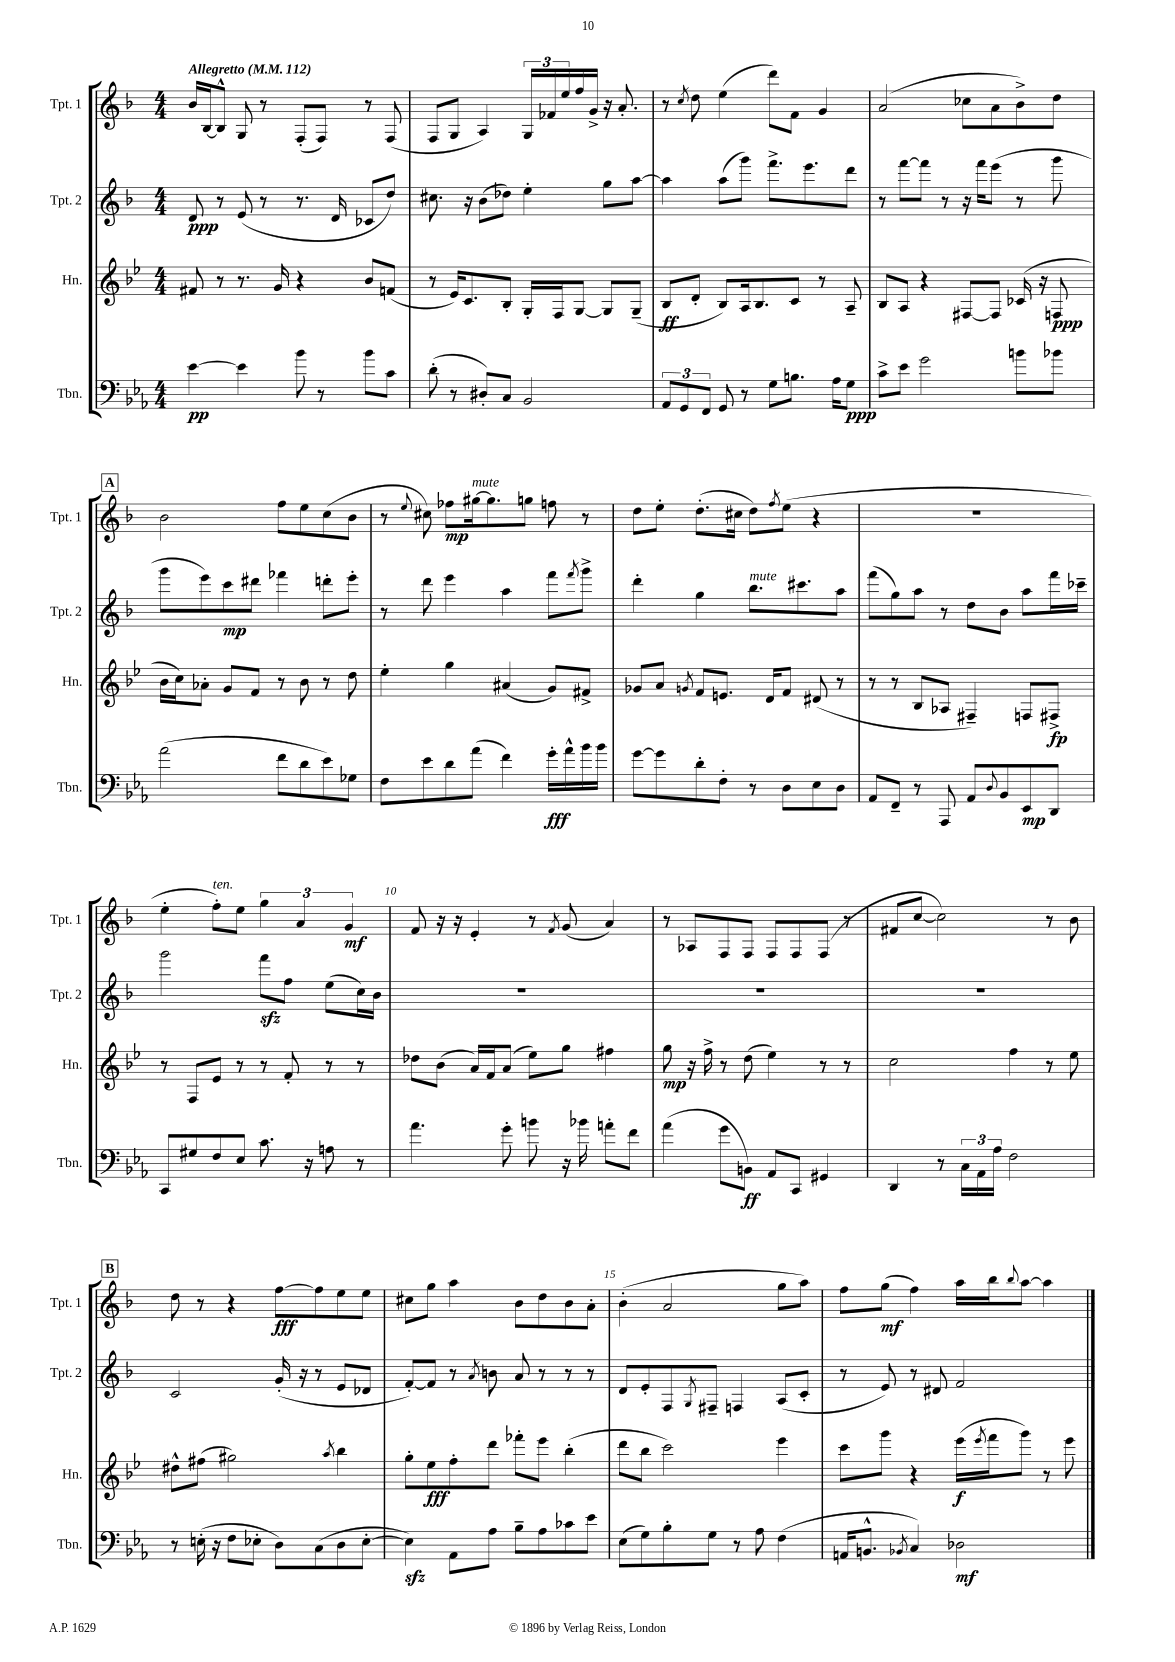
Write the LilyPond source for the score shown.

<<
\new StaffGroup <<
\new Staff = "s0" \with { instrumentName = "Tpt. 1" shortInstrumentName = "Tpt. 1" } {
    \clef treble \key f \major \numericTimeSignature \time 4/4 \tempo "Allegretto" 4 = 112
    bes'16 bes16~ bes8-^ g8 r8 f8-.( f8) r8 f8( |
    f8 g8 a4) \tuplet 3/2 { g16 fes'16 e''16 } f''16 g'16-> r16 a'8.-. |
    r8 \acciaccatura { c''8 } d''8 e''4( d'''8) f'8 g'4 |
    a'2( ces''8 a'8 bes'8->) d''8 |
    \mark \markup { \box "A" } bes'2 f''8 e''8 c''8( bes'8 |
    r8 \appoggiatura { e''8 } cis''8) fes''8\mp gis''16~^\markup { \italic "mute" } gis''8. g''8 f''8 r8 |
    d''8 e''8-. d''8.-.( cis''16 d''8) \acciaccatura { f''8 } e''8( r4 |
    R1 |
    e''4-. f''8-.^\markup { \italic "ten." }) e''8 \tuplet 3/2 { g''4 a'4 g'4\mf } |
    f'8 r16 r16 e'4-. r8 \acciaccatura { f'8 } g'8( a'4) |
    r8 aes8 f8 f8 f8 f8 f8( r8 |
    fis'8 c''8~ c''2) r8 bes'8 |
    \mark \markup { \box "B" } d''8 r8 r4 f''8~\fff f''8 e''8 e''8 |
    cis''8 g''8 a''4 bes'8 d''8 bes'8 a'8-. |
    bes'4-.( a'2 g''8 a''8) |
    f''8 g''8\mf( f''4) a''16 bes''16 \appoggiatura { bes''8 } a''8~ a''4 \bar "|." |
}
\new Staff = "s1" \with { instrumentName = "Tpt. 2" shortInstrumentName = "Tpt. 2" } {
    \clef treble \key f \major \numericTimeSignature \time 4/4
    d'8\ppp r8 e'8( r8 r8. d'16 ces'8 d''8) |
    cis''8. r16 bes'8( des''8) e''4-. g''8 a''8~ |
    a''4 a''8( g'''8) f'''8.-> e'''8. d'''8 |
    r8 f'''8~ f'''8 r8 r16 f'''16 e'''8( r8 g'''8 |
    \mark \markup { \box "A" } g'''8 e'''8) c'''8\mp dis'''8 fes'''4 d'''8-. e'''8-. |
    r8 d'''8 e'''4 a''4 f'''8 \acciaccatura { f'''8 } g'''8-> |
    d'''4-. g''4 bes''8.^\markup { \italic "mute" } cis'''8. a''8 |
    f'''8( g''8) a''8 r8 d''8 bes'8 a''8 f'''16 ces'''16-- |
    g'''2 f'''8\sfz f''8 e''8( c''16) bes'16 |
    R1 |
    R1 |
    R1 |
    \mark \markup { \box "B" } c'2 g'16-.( r16 r8 e'8 des'8 |
    f'8~-.) f'8 r8 \acciaccatura { a'8 } b'8 a'8 r8 r8 r8 |
    d'8 e'8-. f8 \acciaccatura { g8 } fis8-- f4 a8( c'8-. |
    r8 e'8) r8 dis'8 f'2 \bar "|." |
}
\new Staff = "s2" \with { instrumentName = "Hn." shortInstrumentName = "Hn." } {
    \clef treble \key bes \major \numericTimeSignature \time 4/4
    fis'8 r8 r8. g'16 r4 bes'8 f'8( |
    r8 ees'16) c'8. bes8-. g16-. f16 g8~ g8 g8--( |
    bes8\ff d'8-. bes8) a16 bes8. c'8 r8 a8-- |
    bes8 a8 r4 fis8~ fis8 ces'16( r16 f8\ppp |
    \mark \markup { \box "A" } bes'16 c''16) aes'8-. g'8 f'8 r8 bes'8 r8 d''8 |
    ees''4-. g''4 ais'4( g'8) fis'8-> |
    ges'8 a'8 \acciaccatura { g'8 } f'8 e'8. d'16 f'8 dis'8( r8 |
    r8 r8 bes8 aes8 fis4--) f8 fis8->\fp |
    r8 f8 ees'8 r8 r8 f'8-. r8 r8 |
    des''8 bes'8( a'16) f'16 a'8( ees''8) g''8 fis''4 |
    g''8\mp r16 f''16-> r8 d''8( ees''4) r8 r8 |
    c''2 f''4 r8 ees''8 |
    \mark \markup { \box "B" } dis''8-^ fis''8( gis''2) \acciaccatura { a''8 } bes''4 |
    g''8-. ees''8\fff f''8-. d'''8 fes'''8-. ees'''8 bes''4-.( |
    d'''8 bes''8 c'''2) ees'''4 |
    c'''8 g'''8 r4 ees'''16\f( \acciaccatura { ees'''8 } f'''16 g'''8) r8 ees'''8 \bar "|." |
}
\new Staff = "s3" \with { instrumentName = "Tbn." shortInstrumentName = "Tbn." } {
    \clef bass \key ees \major \numericTimeSignature \time 4/4
    ees'4~\pp ees'4 bes'8 r8 bes'8 c'8 |
    d'8-.( r8 dis8-.) c8 bes,2 |
    \tuplet 3/2 { aes,8 g,8 f,8 } g,8 r8 g8 b8. aes16 g8\ppp |
    c'8-> ees'8 g'2 b'8 bes'8 |
    \mark \markup { \box "A" } aes'2( f'8 d'8 ees'8) ges8 |
    f8 ees'8 d'8 aes'8( f'4) g'16-.\fff aes'16-^ bes'16 bes'16 |
    g'8~ g'8 d'8-. f8-. r8 d8 ees8 d8 |
    aes,8 f,8-- r8 aes,,8 aes,8 \appoggiatura { d8 } bes,8 ees,8\mp d,8 |
    c,8 gis8 f8 ees8 c'8. r16 a8 r8 |
    aes'4. g'8-. b'8 r16 bes'16 a'8-. f'8 |
    aes'4( g'8 b,8\ff) aes,8 c,8 gis,4 |
    d,4 r8 \tuplet 3/2 { c16 aes,16 aes16 } f2 |
    \mark \markup { \box "B" } r8 e16-.( r16 f8 ees8-. d8) c8( d8 ees8~-. |
    ees4\sfz) aes,8 aes8 bes8-- aes8 ces'8 ees'8 |
    ees8( g8) bes8-. g8 r8 aes8 f4( |
    a,16 b,8.-^ \acciaccatura { bes,8 } c4) des2\mf \bar "|." |
}
>>
>>
\layout { \context { \Score \override BarNumber.break-visibility = ##(#f #t #t) barNumberVisibility = #(every-nth-bar-number-visible 5) } }
